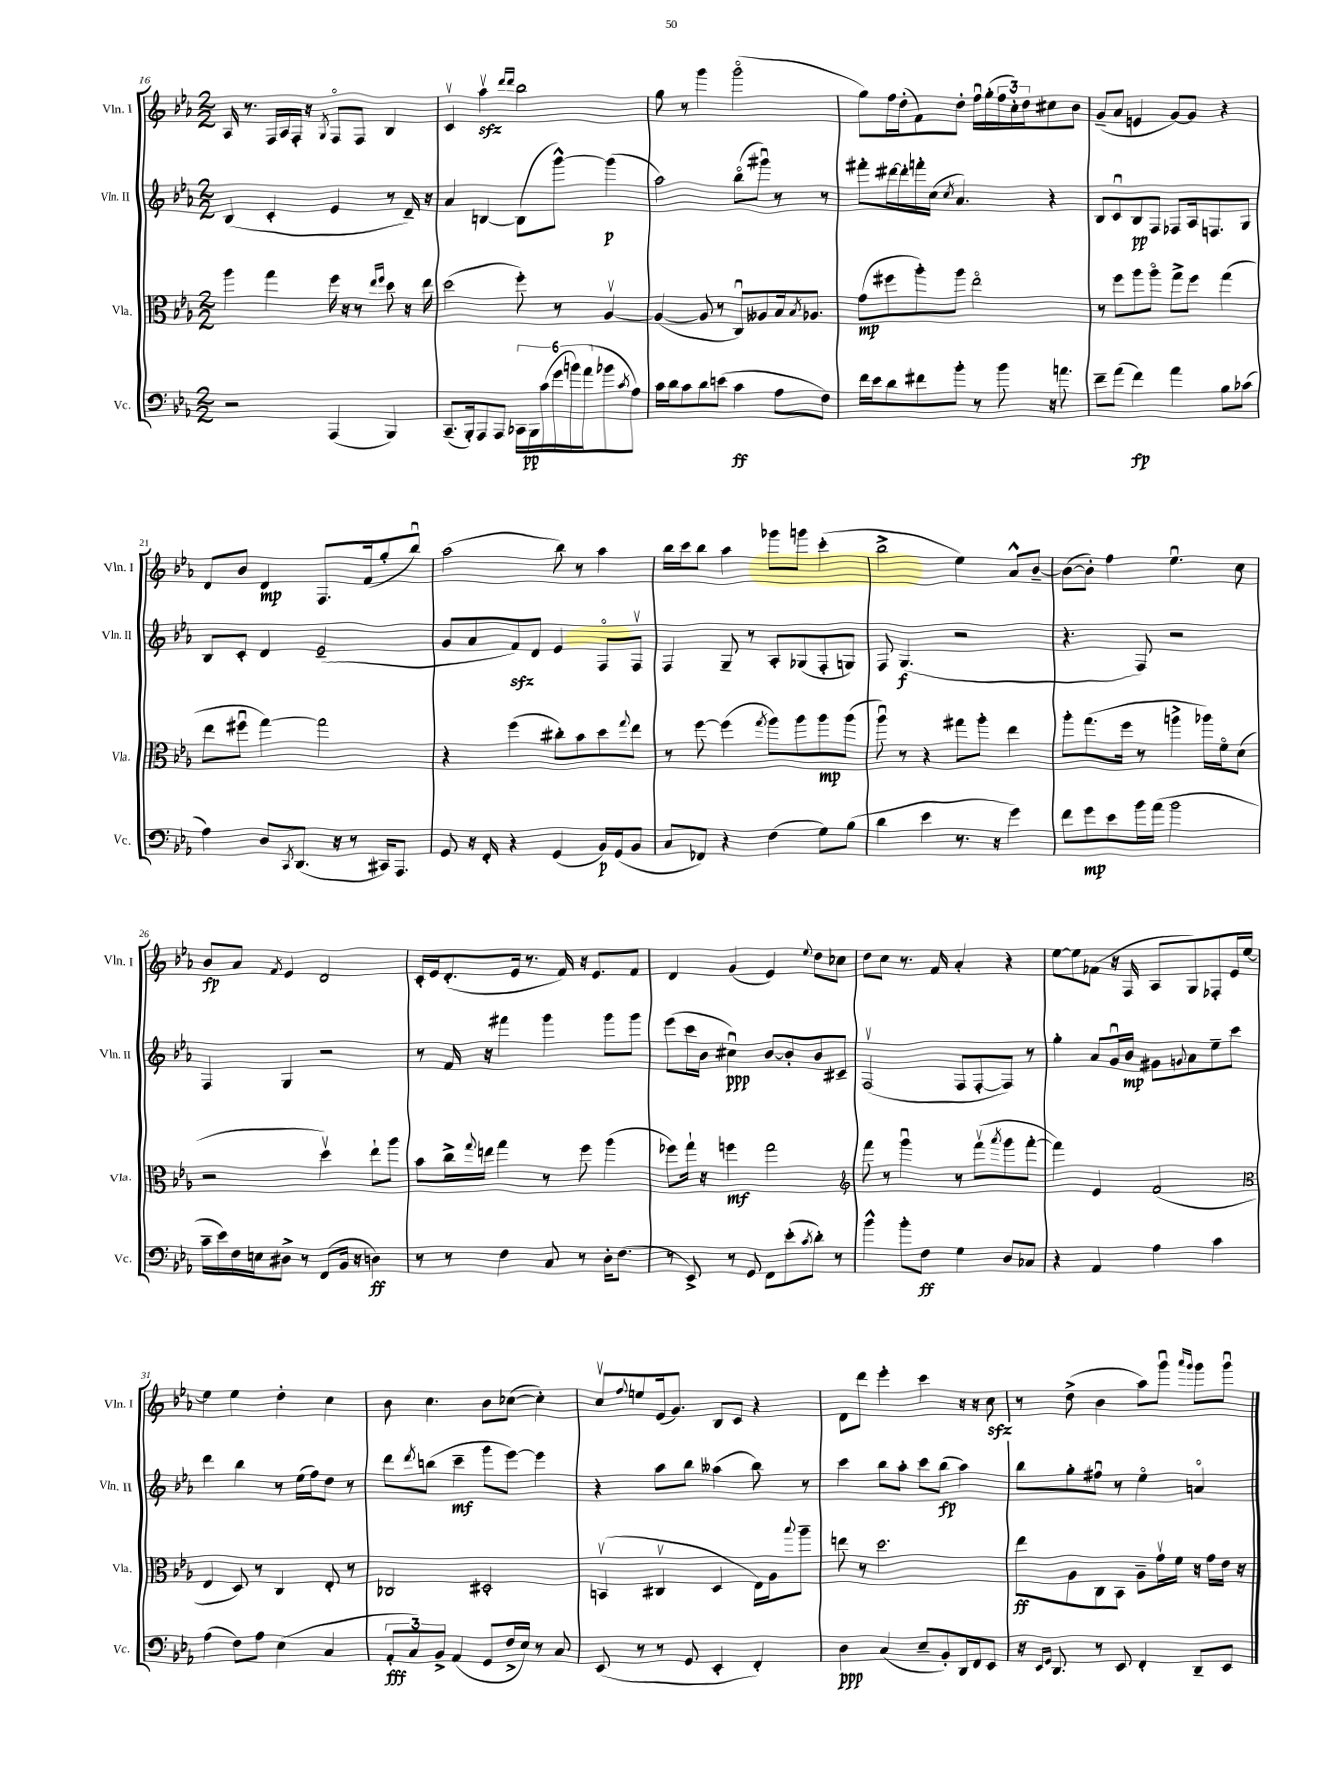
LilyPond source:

<<
\new StaffGroup <<
\new Staff = "s0" \with { instrumentName = "Vln. I" shortInstrumentName = "Vln. I" } {
    \clef treble \key ees \major \numericTimeSignature \time 2/2
    aes16 r8. f16 aes16 f16-. r16 \acciaccatura { g8 } f8\flageolet f8 bes4 |
    c'4\upbow aes''4\upbow\sfz \grace { d'''16 d'''16 } bes''2 |
    g''8 r8 g'''4 g'''2\flageolet( |
    g''8) f''16 d''16-.( f'8) d''8-. f''16\downbow g''16-.( \tuplet 3/2 { f''16 c''16-.) d''16 } cis''8 bes'8 |
    g'8--( aes'8 e'4 g'8~) g'8 r4 |
    d'8 bes'8 d'4\mp f8. f'16( g''8-. bes''8\downbow) |
    aes''2( bes''8) r8 aes''4 |
    bes''16 c'''16 bes''8 aes''4 ges'''8 g'''8 c'''4-.( |
    bes''2-> ees''4) aes'8-^ bes'8~-- |
    bes'8~( bes'8-.) f''4 ees''4.\downbow c''8 |
    bes'8\fp aes'8 \acciaccatura { f'8 } ees'4 d'2 |
    c'16-. ees'16 d'8.-.( ees'16 r8. f'16) r16 ees'8. f'8 |
    d'4 g'4( ees'4) \appoggiatura { ees''8 } d''8 ces''8 |
    d''8 c''8 r8. f'16 aes'4-. r4 |
    ees''8~ ees''8 fes'8( r16 f16 aes8 g8) fes8-. ees'16 ees''16~ |
    ees''4 ees''4 d''4-. c''4 |
    bes'8 c''4. bes'8 ces''8~( ces''4-.) |
    c''8\upbow \appoggiatura { f''8 } e''8 ees'16( g'8.) bes8 c'8 r4 |
    d'8 d'''8 ees'''4-. c'''4 r16 r16 c''8\sfz |
    r8 d''8->( bes'4 aes''8) g'''8\downbow \grace { aes'''16 g'''16 } g'''8 g'''8\downbow \bar "|." |
}
\new Staff = "s1" \with { instrumentName = "Vln. II" shortInstrumentName = "Vln. II" } {
    \clef treble \key ees \major \numericTimeSignature \time 2/2
    bes4( c'4-. ees'4 r8 d'16--) r16 |
    aes'4 b4~ b8( g'''8~-^) g'''4\p( |
    aes''2) bes''8\flageolet( gis'''8\downbow) r8 r8 |
    fis'''8-. dis'''16~ dis'''16-. f'''16-. c''16( \acciaccatura { c''8 } aes'4.) r4 |
    bes8 c'8\downbow bes8\pp f8 fes8 aes16 f8. g8 |
    bes8 c'8-. d'4 ees'2--( |
    g'8 aes'8 f'8\sfz) d'8 ees'4 f8\flageolet f8\upbow |
    f4 g8-- r8 aes8-. ges8( f8-. g8) |
    f8 g4.\f( r2 |
    r4. f8) r2 |
    f4 g4 r2 |
    r8 f'16 r16 fis'''4 g'''4 g'''8 g'''8 |
    ees'''8( c'''16 bes'16 cis''4\downbow\ppp) bes'8~ bes'8-. bes'8 cis'8-- |
    f2\upbow( f8 f8~-. f8) r8 |
    g''4-. aes'8 g'16\downbow bes'16\mp gis'8 \appoggiatura { g'8 } aes'8 ees''8-- c'''8 |
    d'''4 bes''4 r8 ees''16( f''16) d''8 r8 |
    d'''8 \acciaccatura { d'''8 } b''8( c'''4--\mf g'''8 ees'''8~) ees'''4 |
    r4 aes''8 bes''8 aeses''4( bes''8) r8 |
    c'''4 bes''8 aes''8-. c'''8 bes''8\fp( aes''4) |
    bes''8 g''8-. fis''8\downbow r8 ees''4\flageolet a'4\flageolet \bar "|." |
}
\new Staff = "s2" \with { instrumentName = "Vla." shortInstrumentName = "Vla." } {
    \clef alto \key ees \major \numericTimeSignature \time 2/2
    aes''4 g''4 f''16 r16 r8 \grace { ees''16 f''16 } d''8 r16 ees''16 |
    d''2( f''8-.) r8 aes4~\upbow |
    aes4~( aes8 r8 c8\downbow) aeses8 bes16 \acciaccatura { bes8 } aes8. |
    g'8\mp( fis''8 aes''8-.) aes''8 ees''2\flageolet |
    r8 f''8 aes''8 aes''8\flageolet g''8-> f''8 g''4( |
    ees''8 fis''8\downbow g''4~) g''2 |
    r4 f''4( cis''8-.) bes'8 d''8 \appoggiatura { g''8 } ees''8 |
    r8 f''8~ f''4( \acciaccatura { g''8 } aes''8) aes''8 aes''8\mp aes''8( |
    aes''8\downbow) r8 r4 gis''8 aes''8-. ees''4 |
    aes''8-. g''8.( f''16 r8 a''4-> aes''16) f'16\flageolet d'8( |
    r2 d''4\upbow) ees''8-! aes''8 |
    bes'8 c''16-> \appoggiatura { g''8 } e''16 g''4 r8 f''8 aes''4( |
    fes''8) g''16-! r16 f''4\mf g''2 |
    \clef treble f'''8 r8 g'''4\downbow r8 f'''8\upbow( \acciaccatura { aes'''8 } g'''8 f'''8~-. |
    f'''4) ees'4 f'2( |
    \clef alto ees4 d8) r8 c4 ees8-. r8 |
    ces2 dis2-. |
    b,4\upbow( cis4\upbow d4 ees16) aes16 \appoggiatura { bes''8 } aes''8-- |
    e''8 r8 d''2. |
    ees''8\ff aes8 c8 bes,8 aes8-- g'16\upbow f'16 r16 g'16 ees'16 r16 \bar "|." |
}
\new Staff = "s3" \with { instrumentName = "Vc." shortInstrumentName = "Vc." } {
    \clef bass \key ees \major \numericTimeSignature \time 2/2
    r2 aes,,4( bes,,4) |
    c,8.--( bes,,16-.) aes,,8 aes,,8 \tuplet 6/4 { ces,16 bes,,16\pp c'16( g'16 b'16) aes'16( } bes'8 \acciaccatura { c'8 } aes8) |
    c'16 d'16 c'8 d'8 e'8( c'4\ff aes8 f8) |
    f'16 ees'16 d'8 fis'8 bes'8-. r8 bes'8 r16 a'8. |
    f'8-- aes'8( f'4\fp) aes'4 bes8 ces'8( |
    aes4) d8 \acciaccatura { c,8 } d,8.( r16 r8 cis,16) aes,,8. |
    g,8 r16 f,16-. r4 g,4( bes,16\p) g,16( bes,8 |
    c8 fes,8) r4 f4( g8) bes8( |
    d'4 ees'4 r8. r16 g'4) |
    f'8 g'8\mp ees'8 bes'16 aes'16( bes'2 |
    c'16-- ees'16) f16 e16 dis8-> r8 f,8( bes,16 r16 d4\ff) |
    r8 r8 f4 c8 r8 d16-. f8.( |
    r8 ees,8->) r8 g,8 f,8 ees'8-.( \acciaccatura { c'8 } d'8-.) r8 |
    bes'4-^ bes'8-. f8\ff g4 d8 ces8 |
    r4 aes,4 aes4 c'4 |
    aes4( f8) aes8 ees4( c4 |
    \tuplet 3/2 { aes,8-.\fff c8) bes,8-> } aes,4( g,8 f16-> ees16) r8 c8 |
    ees,8( r8 r8 g,8 ees,4-. f,4-.) |
    d4\ppp c4( ees8-- bes,8-.) d,16 f,16 ees,8 |
    r16 \grace { ees,16 g,16 } d,8. r8 ees,8 f,4-. d,8-- ees,8 \bar "|." |
}
>>
>>
\layout { \context { \Score currentBarNumber = #16 } }
